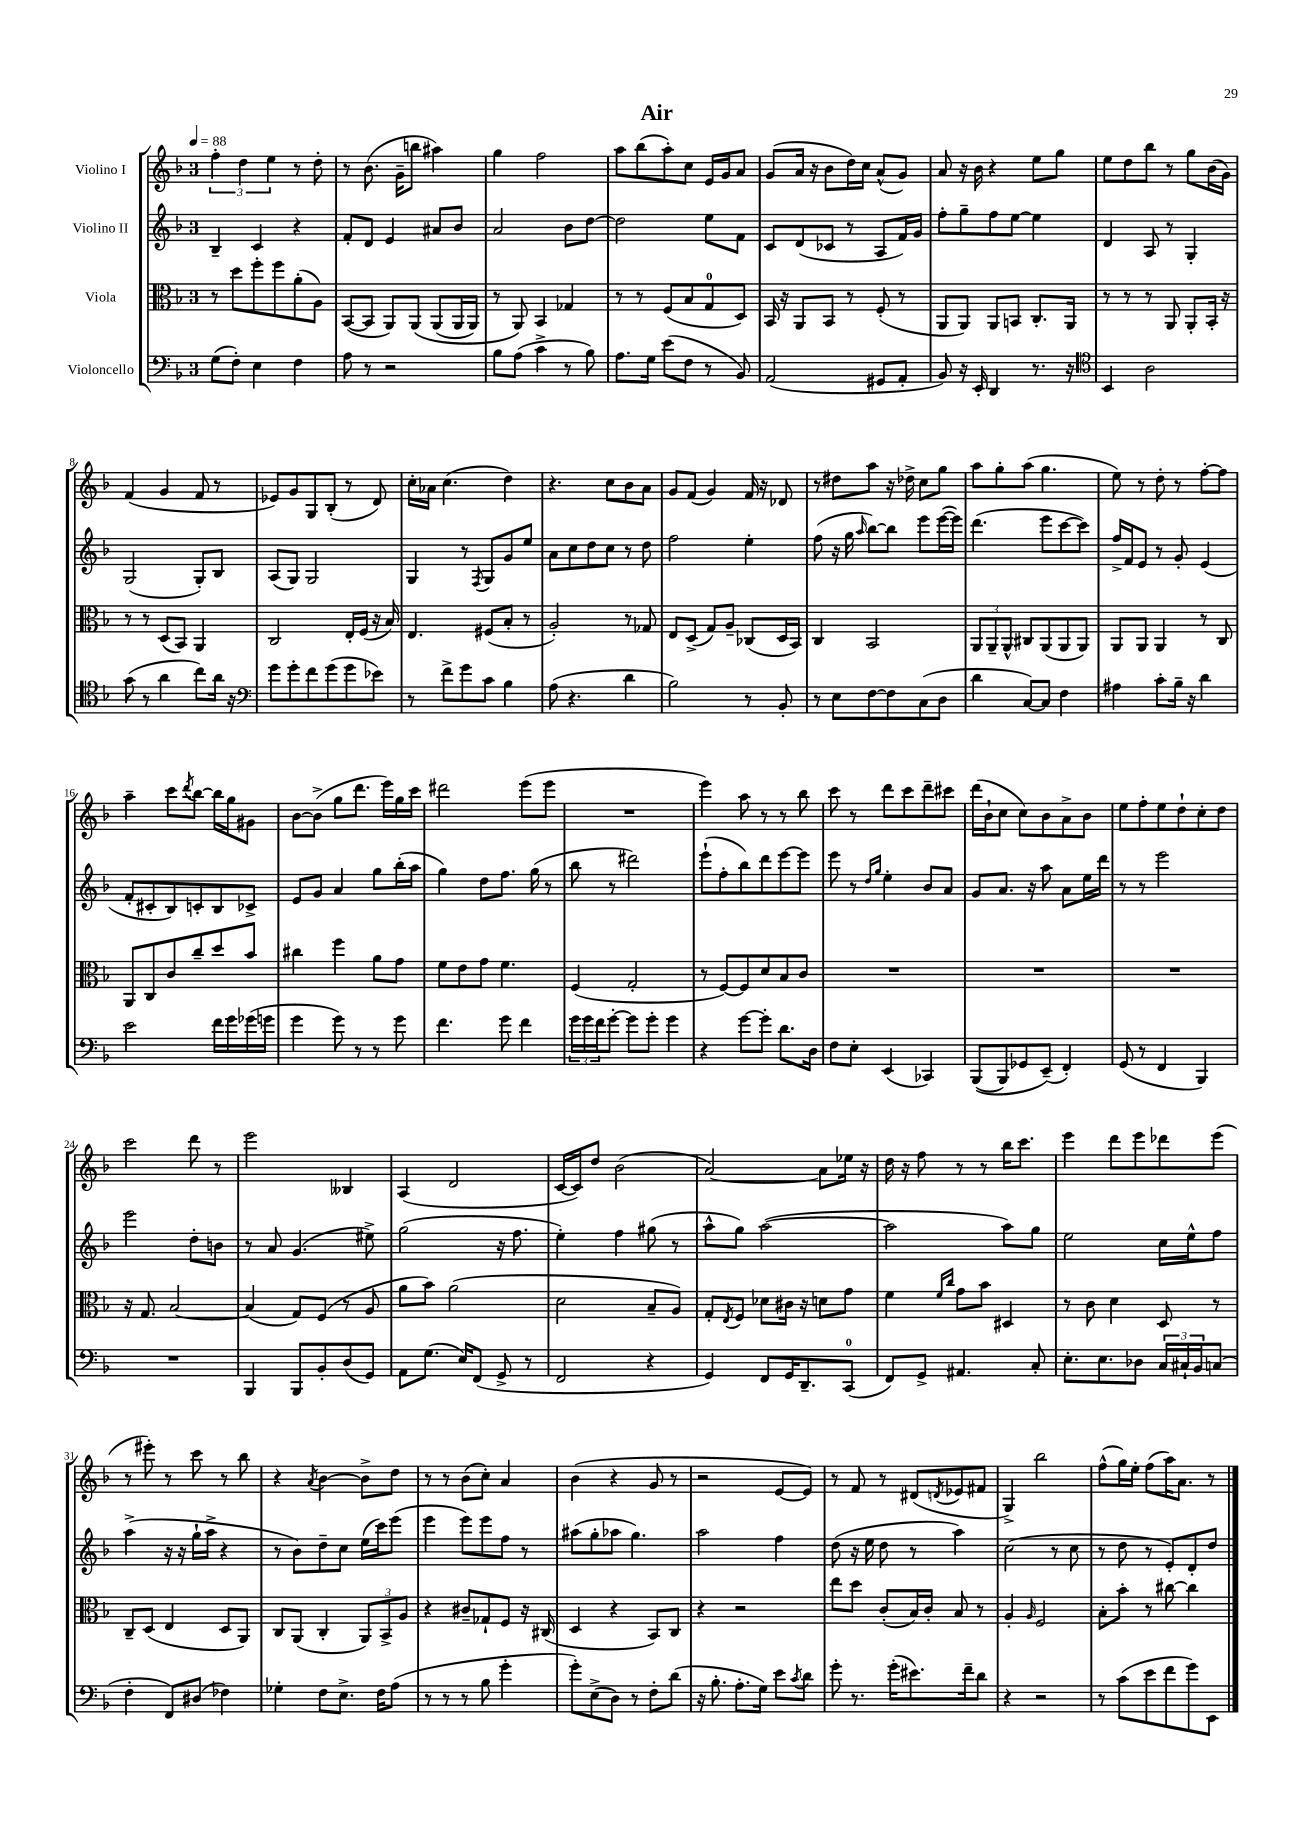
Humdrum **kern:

**kern	**kern	**kern	**kern
*staff4	*staff3	*staff2	*staff1
*clefF4	*clefC3	*clefG2	*clefG2
*k[b-]	*k[b-]	*k[b-]	*k[b-]
*M3/4	*M3/4	*M3/4	*M3/4
*MM88	*MM88	*MM88	*MM88
(8G	8r	4B-~	6ff'
8F')	8dd	.	.
.	.	.	6dd
4E	8ff'	4c	.
.	.	.	6ee
.	8ff	.	.
4F	(8a'	4r	8r
.	8A)	.	8dd'
=	=	=	=
8A	([8BB-	8f'	8r
8r	8BB-]	8d	(8.b-
2r	8AA)	4e	.
.	.	.	16g~
.	&(8AA	.	8bb
.	(8AA	8a#	4aa#)
.	16AA	8b-	.
.	16AA)	.	.
=	=	=	=
8B-	8r	2a	4gg
(8A	8AA&)	.	.
4c^	4BB-	.	2ff
8r	4G-	8b-	.
8B-)	.	[8dd	.
=	=	=	=
8.A	8r	2dd]	8aa
.	8r	.	(8bb-
16G	.	.	.
(8e	(8F	.	8aa')
8F	8B-	.	8cc
8r	8G	8ee	16e
.	.	.	16g
8BB-)	8D)	8f	8a
=	=	=	=
(2AA	16BB-	8c	(8g
.	16r	.	.
.	8AA	(8d	16a
.	.	.	16r
.	8BB-	8c-	8b-
.	8r	8r	16dd)
.	.	.	16cc
8GG#	(8F'	8A	(8a^^
8AA'	8r	16f)	8g)
.	.	16g	.
=	=	=	=
8BB-)	8AA	8ff'	8a
16r	8AA)	8gg~	16r
16EE'	.	.	16b-
4DD	8AA	8ff	4r
.	8BB	[8ee	.
8.r	8.C'	4ee]	8ee
.	.	.	8gg
16r	16AA	.	.
=	=	=	=
*clefC4	*	*	*
4BB-	8r	4d	8ee
.	8r	.	8dd
2A	8r	8A	8bb-
.	8AA	8r	8r
.	8AA'	4G'	8gg
.	16BB-'	.	(16b-
.	16r	.	16g)
=	=	=	=
(8g	8r	(2G	(4f
8r	8r	.	.
4a	(8D	.	4g
.	8BB-)	.	.
8cc)	4AA	8G')	8f
16a	.	8B-	8r
16r	.	.	.
=	=	=	=
*clefF4	*	*	*
8g	2C	(8A	8e-)
8g'	.	8G)	8g
8f	.	2G	8G
(8g	.	.	(8B-'
8g	16E'	.	8r
.	(16F	.	.
8e-)	16r	.	8d)
.	16B-)	.	.
=	=	=	=
8r	4.E	4G	16cc'
.	.	.	16a-
8f^	.	.	(4.cc
8g	.	8r	.
.	.	8qF	.
8c	(8F#	8G	.
4B-	8B-'	8g	4dd)
.	8r	8ee	.
=	=	=	=
(8A	2A')	8a	4.r
4.r	.	8cc	.
.	.	8dd	.
.	.	8cc	8cc
4d	8r	8r	8b-
.	8G-	8dd	8a
=	=	=	=
2B-)	8E	2ff	8g
.	(8D^	.	(8f
.	8G)	.	4g)
.	8A~	.	.
8r	(8C-	4ee'	16f
.	.	.	16r
8BB-'	16D	.	8d-
.	16BB-)	.	.
=	=	=	=
8r	4C	(8ff	8r
8E	.	16r	8dd#
.	.	16gg	.
.	.	16qqaa	.
[8F	2BB-	[8bb-)	8aa
8F]	.	8bb-]	16r
.	.	.	16dd-^
(8C	.	8eee	8cc
8D	.	([16eee	8gg
.	.	16eee])	.
=	=	=	=
4d	12AA	(4.ddd	8aa
.	12AA~	.	.
.	.	.	8gg'
.	12AA^^	.	.
[8C)	8C#	.	(8aa
8C]	(8AA	8eee	4.gg
4F	8AA	[8ccc	.
.	8AA)	8ccc])	.
=	=	=	=
4A#	8AA	16ff^	8ee)
.	.	16f	.
.	8AA	8e	8r
8c'	4AA	8r	8dd'
16B-~	.	8g'	8r
16r	.	.	.
4d	8r	(4e	[8ff'
.	8C	.	8ff]
=	=	=	=
2e	8AA	8f'	4aa~
.	8C	8c#'	.
.	8c	8B-)	8ccc
.	.	.	8qddd
.	8cc~	8c'	[8bb-
16f	8dd	8B-	16bb-]
16g	.	.	16gg
(16g-	8b-	8c-^	8g#
16g	.	.	.
=	=	=	=
4g	4cc#	8e	[8b-
.	.	8g	(8b-^]
8g)	4ff	4a	8gg
8r	.	.	8.ddd
8r	8a	8gg	.
.	.	.	16eee)
8g	8g	(16bb-'	16gg
.	.	16aa	16ccc
=	=	=	=
4.f	8f	4gg)	2ddd#
.	8e	.	.
.	8g	8dd	.
8g	4.f	8.ff	.
4f	.	.	(8eee
.	.	(16gg	.
.	.	8r	8eee
=	=	=	=
24g	(4F	8bb-	2.r
24g	.	.	.
24f	.	.	.
[8g'	.	8r	.
8g]	2G'	2ddd#)	.
8g'	.	.	.
4g	.	.	.
=	=	=	=
4r	8r	(8eee`	4eee)
.	[8F)	8ff'	.
[8g	8F]	8bb-)	8aa
8g']	8d	8ddd	8r
8.d	8B-	[8eee	8r
.	8c	8eee]	8bb-
16D	.	.	.
=	=	=	=
8F	2.r	8eee	8ccc
8E'	.	8r	8r
.	.	16qqdd	.
.	.	16qqgg	.
(4EE	.	4ee'	8ddd
.	.	.	8ccc
4CC-)	.	8b-	8ddd~
.	.	8a	8ccc#
=	=	=	=
&((8BBB-	2.r	8g	(16ddd
.	.	.	16b-`
8BBB-)	.	8.a	8cc
8GG-	.	.	8cc)
.	.	16r	.
(8EE~&)	.	8aa	8b-
4FF')	.	8a	8a^
.	.	16ee	8b-
.	.	16ddd	.
=	=	=	=
(8GG	2.r	8r	8ee
8r	.	8r	8ff'
4FF	.	2eee	8ee
.	.	.	8dd`
4BBB-)	.	.	8cc'
.	.	.	8dd
=	=	=	=
2.r	16r	2eee	2ccc
.	8.G	.	.
.	[2B-	.	.
.	.	8dd'	8ddd
.	.	8b	8r
=	=	=	=
4BBB-	(4B-]	8r	2eee
.	.	8a	.
8BBB-	8G)	(4.g	.
8BB-'	(8F	.	.
(8D	8r	.	4B--
8GG)	8A	8ee#^)	.
=	=	=	=
8AA	8a	(2gg	(4A
(8.G	8b-)	.	.
.	(2a	.	2d
16E)	.	.	.
(8FF	.	.	.
8GG^	.	16r	.
.	.	8.ff	.
8r	.	.	.
=	=	=	=
2FF	2d	4ee')	[16c
.	.	.	16c])
.	.	.	8dd
.	.	4ff	(2b-
4r	8B-~	(8gg#	.
.	8A)	8r	.
=	=	=	=
4GG)	8G'	8aa^^	[2a)
.	8qE	.	.
.	8F	8gg)	.
8FF	8d-	([2aa	.
16GG	16c#	.	.
8.DD~	16r	.	.
.	8d	.	8a]
(8CC	8g	.	16ee-
.	.	.	16r
=	=	=	=
8FF)	4f	2aa]	16dd
.	.	.	16r
8GG^	.	.	8ff
.	16qqf	.	.
.	16qqcc	.	.
4.AA#	8g	.	8r
.	8b-	.	8r
.	4D#	8aa)	16bb-
.	.	.	8.ccc
8C'	.	8gg	.
=	=	=	=
8.E'	8r	2ee	4eee
.	8c	.	.
8.E	.	.	.
.	4d	.	8ddd
8D-	.	.	8eee
24C	8D	16cc	8ddd-
24C#`	.	.	.
.	.	16ee^^	.
24BB-	.	.	.
(8C	8r	8ff	(8eee
=	=	=	=
4F'	8C~	(4aa^	8r
.	(8D	.	8eee#')
8FF)	4E	16r	8r
.	.	16r	.
(8D#	.	16gg`	8ccc
.	.	16aa^	.
4F-)	8D	4r	8r
.	8AA)	.	8bb-
=	=	=	=
4G-'	8C	8r	4r
.	(8AA	8b-)	.
.	.	.	8qa
8F	4C'	8dd~	[4b-
8.E^	.	8cc	.
.	12AA)	(16ee	8b-^]
16F	.	16ccc)	.
.	12BB-^	.	.
(8A	.	(8eee	8dd
.	12A	.	.
=	=	=	=
8r	4r	4eee	8r
8r	.	.	8r
8r	8c#~	8eee)	(8b-
8B-	8G-`	8eee	8cc')
4g'	8F	8ff	4a
.	16r	8r	.
.	(16C#	.	.
=	=	=	=
8g')	4D	(8aa#	(4b-
(8E^	.	8gg'	.
8D)	4r	8aa-	4r
8r	.	4.gg)	.
8F'	8BB-)	.	8g
(8d	8C	.	8r
=	=	=	=
16r	4r	2aa	2r
8.B-'	.	.	.
8.A'	2r	.	.
16G)	.	.	.
8e	.	4ff	[8e
8qc	.	.	.
8d	.	.	8e])
=	=	=	=
8g'	8ee	(8dd	8r
8.r	8dd	16r	8f
.	.	16ee	.
.	(8c'	8dd	8r
(16g'	.	.	.
8.e#)	16B-)	8r	(8d#
.	16c'	.	.
.	.	.	8qd
.	8B-	4aa)	8e-
16f~	.	.	.
8d	8r	.	8f#
=	=	=	=
4r	4A'	(2cc	4G^)
.	16qqA	.	.
2r	2F	.	2bb-
.	.	8r	.
.	.	8cc	.
=	=	=	=
8r	8B-'	8r	(8ff^^
(8c	8b-'	8dd	16gg)
.	.	.	16ee'
8e	8r	8r	(8ff
8f	[8cc#	8e')	16aa)
.	.	.	8.a
8g)	4cc#]	8d'	.
8EE	.	8dd	8r
==	==	==	==
*-	*-	*-	*-
